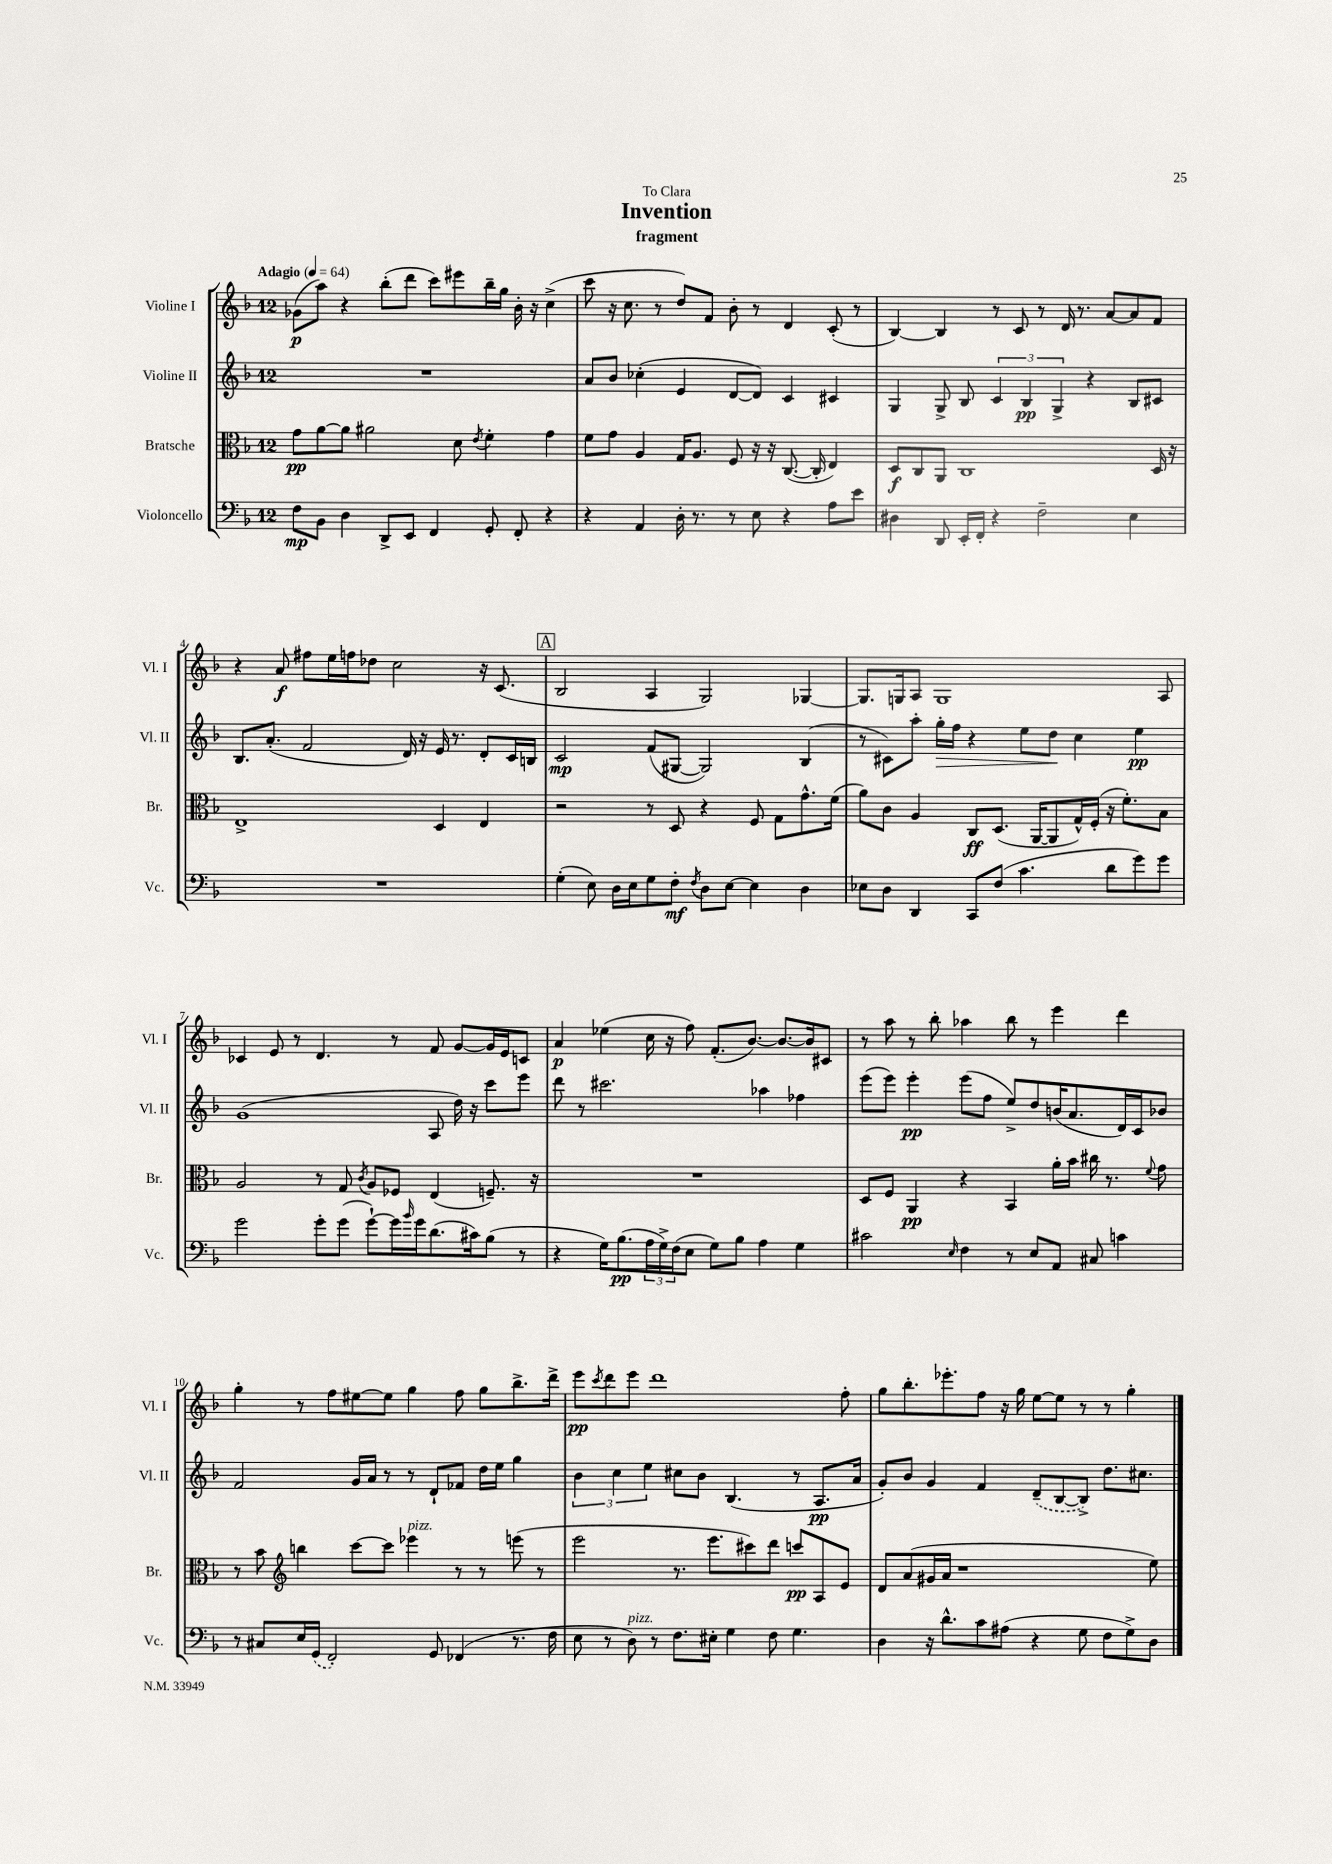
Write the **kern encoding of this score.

**kern	**kern	**kern	**kern
*staff4	*staff3	*staff2	*staff1
*clefF4	*clefC3	*clefG2	*clefG2
*k[b-]	*k[b-]	*k[b-]	*k[b-]
*M12/8	*M12/8	*M12/8	*M12/8
*MM64	*MM64	*MM64	*MM64
8F\L	8g\L	1.r	(8g-\L
8BB-\J	[8a\	.	8aa\J)
4D\	8a\]J	.	4r
.	2a#\	.	.
8DD^/L	.	.	(8bb-'\L
8EE/J	.	.	8ddd\J
4FF/	.	.	8ccc\L)
.	8d\	.	8eee#\
.	8qe/	.	.
8GG'/	4f'\	.	16bb-~\L
.	.	.	16gg\JJ
8FF'/	.	.	16b-'\
.	.	.	16r
4r	4g\	.	(4cc^\
=	=	=	=
4r	8f\L	8a/L	8ccc\
.	8g\J	8b-/J	16r
.	.	.	8.cc\
4AA/	4A/	(4cc-'\	.
.	.	.	8r
16D'\	16G/LK	4e/	8dd/L)
8.r	8.A/J	.	.
.	.	.	8f/J
8r	8F/	[8d/L	8b-'\
8E\	16r	8d/]J)	8r
.	16r	.	.
4r	([8.C/	4c/	4d/
.	16C'/]	.	.
8A\L	4E/)	4c#/	(8c'/
8e\J	.	.	8r
=	=	=	=
4D#\	8D/L	4G/	[4B-/)
.	8C/	.	.
8DD/	8AA/J	8G^/	4B-/]
16EE'/LL	1C	8B-/	.
16FF'/JJ	.	.	.
4r	.	6c/	8r
.	.	.	8c/
.	.	6B-/	.
2F~\	.	.	8r
.	.	6G^/	.
.	.	.	16d/
.	.	.	8.r
.	.	4r	.
.	.	.	[8a/L
4E\	.	8B-/L	8a/]
.	16D/	8c#/J	8f/J
.	16r	.	.
=	=	=	=
1.r	1E^	8.B-/L	4r
.	.	(8.a'/J	.
.	.	.	8a/
.	.	2f/	8ff#\L
.	.	.	16ee\L
.	.	.	16ff\J
.	.	.	8dd-\J
.	.	.	2cc\
.	.	16d/)	.
.	.	16r	.
.	4D/	16e/	.
.	.	8.r	.
.	4E/	8d'/L	16r
.	.	.	(8.c/
.	.	16c/L	.
.	.	16B/JJ	.
=	=	=	=
(4G'\	2r	2c/	2B-/
8E\)	.	.	.
16D\LL	.	.	.
16E\J	.	.	.
8G\	8r	(8f/L	4A/
8F'\J	8D/	[8G#/J	.
8qF/	.	.	.
8D\L	4r	2G#/])	2G/)
[8E\J	.	.	.
4E\]	8F/	.	.
.	8G\L	.	.
4D\	8.g^^\	(4B-/	[4G-/
.	(16f\Jk	.	.
=	=	=	=
8E-\L	8a\L)	8r	8.G-/]L
8D\J	8c\J	8c#\L)	.
.	.	.	16G/k
4DD/	4A/	8aa'\J	8A/J
.	.	16gg'\LL	1G
.	.	16ff\JJ	.
8CC/L	8C/L	4r	.
(8F/J	(8.D/J	.	.
4.c\	.	8ee\L	.
.	[16AA/LK	.	.
.	8AA/]	8dd\J	.
.	16G^^/L)	4cc\	.
.	(16F'/JJ	.	.
8d\L	16r	.	.
.	8.f'\L)	.	.
8g\)	.	4ee\	.
8g\J	8B-\J	.	8A/
=	=	=	=
2g\	2A/	(1g	4c-/
.	.	.	8e/
.	.	.	8r
8g'\L	8r	.	4.d/
(8g\J	8G/	.	.
.	8qc/	.	.
[8g`\L)	8A/L	.	.
16g\]L	8F-/J	.	8r
16qqb-/	.	.	.
16g\J	.	.	.
(8.d\	(4E/	8A/	8f/
.	.	16dd\)	[8g/L
16c#\k)	.	16r	.
(8B-\J	8.F~/)	8ccc\L	16g/]L
.	.	.	16e/J
8r	.	8eee\J	8c/J
.	16r	.	.
=	=	=	=
4r	1.r	8ddd\	4a/
.	.	8r	.
16G\LK)	.	2.ccc#\	(4ee-\
(8.B-\	.	.	.
24A\L	.	.	16cc\
24G^\)	.	.	.
.	.	.	16r
(24F\J	.	.	.
8E\J	.	.	8ff\)
8G\L)	.	.	(8.f'/L
8B-\J	.	.	.
.	.	.	[8.b-/J)
4A\	.	4aa-\	.
.	.	.	8.b-/_L
4G\	.	4ff-\	.
.	.	.	16b-/]k
.	.	.	8c#/J
=	=	=	=
2c#\	8D/L	(8eee\L	8r
.	8F/J	8eee\J)	8aa\
.	4AA/	4eee'\	8r
.	.	.	8bb-'\
16qqE/	.	.	.
4F\	4r	(8eee\L	4aa-\
.	.	8ff\J	.
8r	4BB-/	8ee^/L)	8bb-\
8E/L	.	8dd/	8r
8AA/J	16a'\LL	(16b/K	4eee\
.	16b-\JJ	8.a/	.
8C#/	16cc#\	.	.
.	8.r	.	.
4c\	.	16d/L)	4ddd\
.	.	16c/J	.
.	8qqf/	.	.
.	8g\	8b-/J	.
=	=	=	=
8r	8r	2f/	4gg'\
8C#/L	8b-\	.	.
*	*clefG2	*	*
16E/L	4bb\	.	8r
(16GG/JJ	.	.	.
2FF'/)	.	.	8ff\L
.	[8ccc\L	16g/LL	[8ee#\
.	.	16a/JJ	.
.	8ccc\]J	8r	8ee#\]J
.	4eee-\	8r	4gg\
8GG/	.	8d`/L	.
(4FF-/	8r	8f-/J	8ff\
.	8r	16dd\LL	8gg\L
.	.	16ee\JJ	.
8.r	(8eee\	4gg\	8.bb-^\
.	8r	.	.
16F\	.	.	16ddd^\Jk
=	=	=	=
8E\	2eee\	6b-\	8eee\L
.	.	.	8qccc/
8r	.	.	8ddd\
.	.	6cc\	.
8D\)	.	.	8eee\J
.	.	6ee\	.
8r	.	.	1ddd
8.F\L	8.r	8cc#\L	.
.	.	8b-\J	.
16E#'\Jk	8.eee\L	.	.
4G\	.	(4.B-/	.
.	8ccc#\)	.	.
8F\	8ddd\J	.	.
4.G\	8ccc/L	8r	.
.	8A/	8.A/L	.
.	8e/J	.	8ff'\
.	.	16a/Jk	.
=	=	=	=
4D\	8d/L	8g'/L)	8gg\L
.	(8a/	8b-/J	8.bb-'\
16r	16g#/L	4g/	.
8.d^^\L	16a/JJ	.	8.eee-'\
.	1r	.	.
8c\	.	4f/	8ff\J
(8A#\J	.	.	16r
.	.	.	16gg\
4r	.	(8d~/L	[8ee\L
.	.	[8B-/	8ee\]J
8G\	.	8B-^/]J)	8r
8F\L	.	8.dd\L	8r
8G^\)	.	.	4gg'\
.	.	8.cc#\J	.
8D\J	8ee\)	.	.
==	==	==	==
*-	*-	*-	*-
